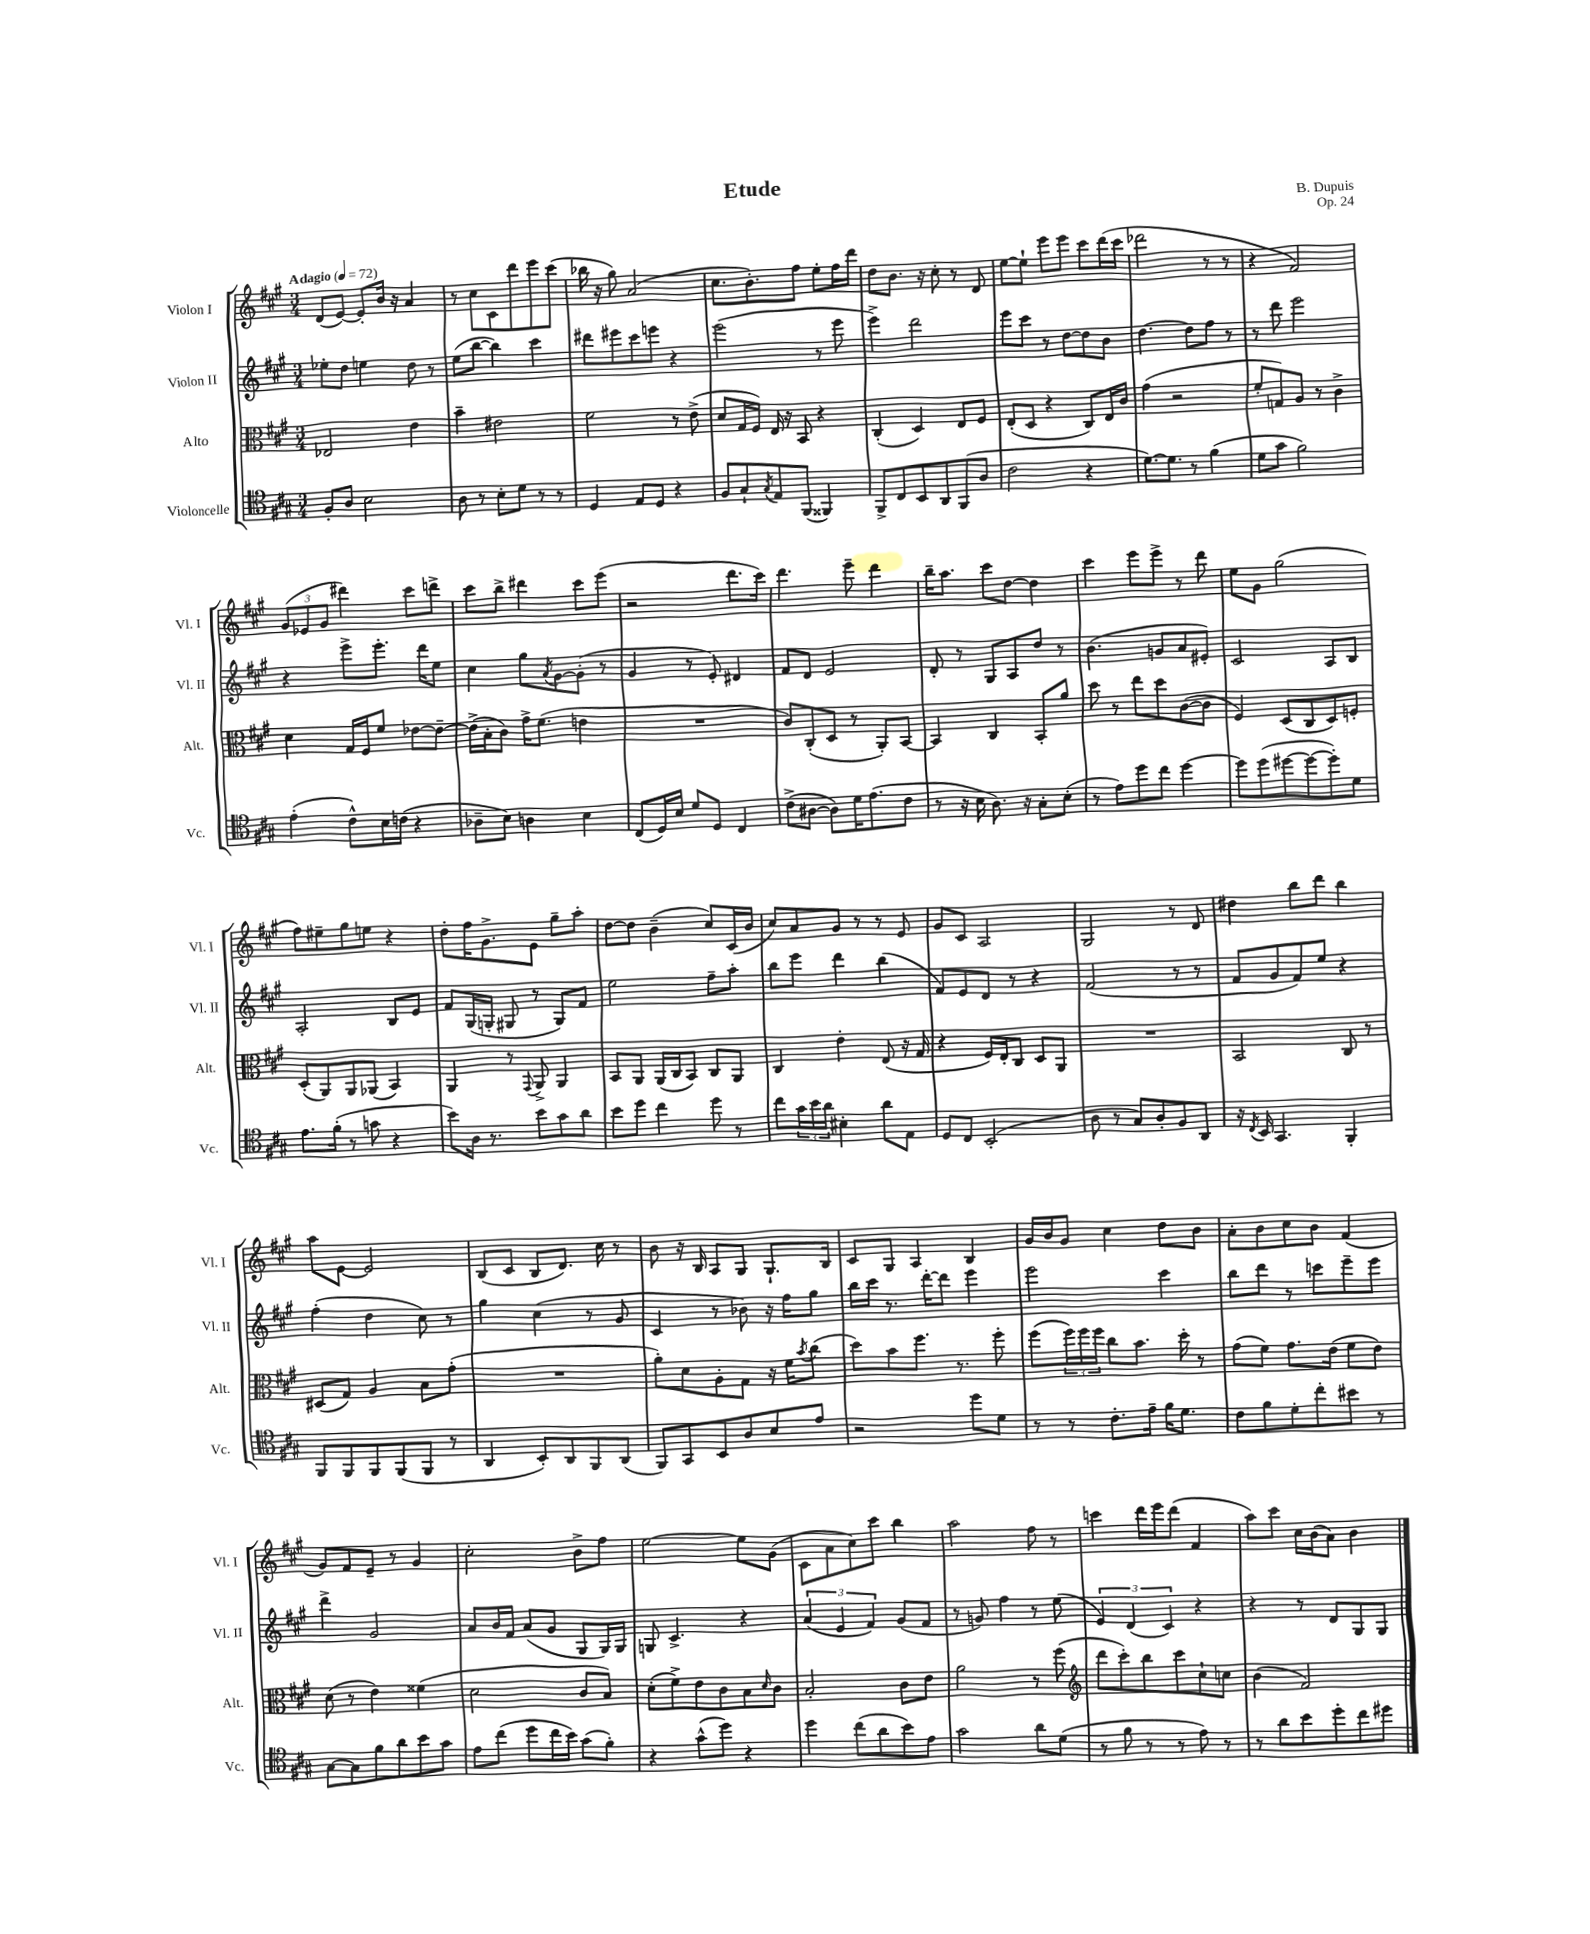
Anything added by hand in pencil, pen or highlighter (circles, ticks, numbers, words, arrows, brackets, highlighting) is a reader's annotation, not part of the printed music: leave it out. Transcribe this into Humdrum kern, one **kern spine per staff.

**kern	**kern	**kern	**kern
*staff4	*staff3	*staff2	*staff1
*clefC4	*clefC3	*clefG2	*clefG2
*k[f#c#g#]	*k[f#c#g#]	*k[f#c#g#]	*k[f#c#g#]
*M3/4	*M3/4	*M3/4	*M3/4
*MM72	*MM72	*MM72	*MM72
8F#'/L	2E-/	8ee-'\L	(8d/L
8A/J	.	8dd\J	[8e/J)
2B\	.	4ee\	8e'/]L
.	.	.	16b/Jk
.	.	.	16r
.	4e\	8dd\	4a/
.	.	8r	.
=	=	=	=
8A\	4b~\	(8ee\L	8r
8r	.	[8bb\J	8cc#\L
8B'\L	2e#\	4bb\])	8c#\
8d\J	.	.	8ddd\
8r	.	4ccc#\	8eee\
8r	.	.	(8ccc#\J
=	=	=	=
4D/	2f#\	8ddd#\L	16bb-\
.	.	.	16r
.	.	8eee#\	8gg#\)
8E/L	.	8ccc#\	(2a/
8D/J	.	8eee\J	.
4r	8r	4r	.
.	(8e^\	.	.
=	=	=	=
8F#/L	8d/L	(2eee\	8.cc#\L
8G#`/	16G#/L	.	.
.	16F#/JJ)	.	8.b'\)
8qG#/	.	.	.
8E/	16E/	.	.
.	16r	.	.
(8FF#/J	8BB/	.	8ff#\J
4FF##/)	4r	8r	8ee'\L
.	.	8eee\	16ff#\L
.	.	.	16ddd\JJ
=	=	=	=
8FF#^/L	(4C#'/	4eee^\)	8dd\L
8C#/	.	.	8.b\J
8BB/	4D/)	2ddd\	.
.	.	.	16r
8AA/	.	.	8cc#'\
(8FF#/	8E/L	.	8r
8A/J	8F#/J	.	8d/
=	=	=	=
2c#\	(8E'/L	8eee\L	[8ee\L
.	8D/J	8ccc#\J	8ee`\]J
.	4r	8r	8eee\L
.	.	[8dd\L	8eee\J
4r	8C#/L)	8dd\]	8ccc#\L
.	16E/L	8b\J	(16ddd\L
.	16c#/JJ	.	16ccc#\JJ
=	=	=	=
[8.d\L)	(4g#\	[4.dd\	2ddd-\
8.d\]J	.	.	.
.	2r	.	.
8r	.	8dd\]L	.
(4f#\	.	8ff#\J	8r
.	.	8r	8r
=	=	=	=
8d\L	8f#'/L	8r	4r
8g#\J	8G/)	8ddd\	.
2f#\)	8A/J	2eee\	2f#/)
.	8r	.	.
.	4c#^\	.	.
=	=	=	=
(4e'\	4d\	4r	(12g#/L
.	.	.	12e-/
.	.	.	12g#/J
8c#^^\L)	16G#/LL	8eee^\L	4ddd#\)
.	16F#/J	.	.
16B\L	8f#/J	8.eee'\J	.
(16c\JJ	.	.	.
4r	[8e-\L	.	8ccc#\L
.	.	16ddd\LK	.
.	8e-~\_J	8ee\J	8ddd^\J
=	=	=	=
8A-~\L	(16e-^\]LL	4cc#\	8ccc#\L
.	16B'\J	.	.
8B\J)	8c#\J)	.	8bb^\J
4A\	16g#^\LK	8gg#\L	4ddd#\
.	(8.f#\J	.	.
.	.	8qa/	.
.	.	[8g#\	.
4B\	4e\	(8g#'\]J	8ccc#\L
.	.	8r	(8eee\J
=	=	=	=
(8C#/L	2.r	4g#/	2r
16D/L)	.	.	.
16B/JJ	.	.	.
8d/L	.	8r	.
8D/J	.	8e'/)	.
4C#/	.	4d#/	8.ddd\L
.	.	.	16ccc#\Jk)
=	=	=	=
(8c#^\L	8c#/L)	8f#/L	4.ddd\
[8A#\J	(8C#'/	8d/J	.
8A#\]L)	8D/J	2e/	.
16d\K	8r	.	8eee~\
(8.e\	.	.	.
.	8AA'/L)	.	4ddd\
8c#\J	[8BB/J	.	.
=	=	=	=
8r	4BB/]	8d'/	16bb~\LK
.	.	.	8.aa\J
16r	.	8r	.
16B\	.	.	.
8.A\)	4C#/	8G#/L	8ccc#\L
.	.	8A/	[8dd\J
16r	.	.	.
8G#'\L	8BB'/L	8dd/J	4dd\]
(8B'\J	8a/J	8r	.
=	=	=	=
8r	8dd\	(4.b\	4ccc#\
8e\L)	8r	.	.
8dd\	8ee\L	.	8eee\L
8cc#\J	8dd\	8g/L	8eee^\J
[4dd\	([8c#\	8a/	8r
.	8c#\]J	8e#'/J)	8ddd\
=	=	=	=
8dd\]L	4F#/)	2c#/	8ee\L
(8dd\	.	.	8g#\J
[8dd#\	(8D/L	.	(2gg#\
8dd#\_	8C#/	.	.
8dd#'\])	8D/)	8A/L	.
8d\J	8F'/J	8B/J	.
=	=	=	=
8.e\L	(8D'/L	2A'/	8ff#\L)
.	8AA/)	.	8ee#~\
(16f#'\Jk	.	.	.
8r	8AA/	.	8gg#\
8g\	(8AA-/J	.	8ee\J
4r	4BB/)	8B/L	4r
.	.	8e/J	.
=	=	=	=
8b\L)	4AA/	8f#/L	8dd'\L
16A\Jk	.	(16G#/L	16ff#\K
8.r	.	16G'/JJ	8.g#^\
.	8r	8G#/	.
.	8qqGG#/	.	.
8b\L	8AA^/	8r	8e\J
8g#\	4AA/	8G#/L)	8gg#~\L
8a\J	.	8f#/J	8aa'\J
=	=	=	=
8b\L	8BB/L	2ee\	[8dd\L
8dd\J	8AA/J	.	8dd\]J
4cc#\	(16AA/LL	.	(4b~\
.	16C#/J	.	.
.	8BB/J)	.	.
8dd\	8C#/L	8ff#~\L	8cc#/L)
8r	8AA/J	8aa'\J	(16c#/L
.	.	.	16b/JJ
=	=	=	=
8cc#\L	4C#/	8bb\L	8cc#/L)
24g#\L	.	8eee\J	8a/
24b\	.	.	.
24a\JJ	.	.	.
4B#'\	4e'\	4ddd\	8g#/J
.	.	.	8r
8a\L	(8E/	(4bb\	8r
8E\J	16r	.	8e/
.	16G#/	.	.
=	=	=	=
8D/L	4r	8f#/L)	8g#/L
8C#/J	.	8e/	8c#/J
(2BB'/	16F#/LL)	8d/J	2A/
.	16E'/J	.	.
.	8C#/J	8r	.
.	8D/L	4r	.
.	8AA/J	.	.
=	=	=	=
8A\	2.r	(2f#/	2G#/
8r	.	.	.
8G#/L)	.	.	.
8A'/	.	.	.
8F#/	.	8r	8r
8AA/J	.	8r	8d/
=	=	=	=
16r	2BB/	8f#/L	4dd#\
8qC#/	.	.	.
16BB/	.	.	.
4.GG#/	.	8g#/	.
.	.	8f#/)	8bb\L
.	.	8ee/J	8ddd\J
4FF#'/	8C#/	4r	4bb\
.	8r	.	.
=	=	=	=
8FF#/L	(8D#/L	(4ff#'\	8aa\L
8FF#/	8G#/J)	.	[8e\J
8FF#/	4A/	4dd\	2e/]
(8FF#/	.	.	.
8FF#/J	8B\L	8cc#\)	.
8r	(8g#'\J	8r	.
=	=	=	=
4AA/	2.r	4gg#\	(8B/L
.	.	.	8c#/J
8BB'/L)	.	(4cc#\	8B/L
8AA/	.	.	8.d/J)
8FF#/	.	8r	.
.	.	.	16cc#\
(8AA/J	.	8g#/	8r
=	=	=	=
8FF#/L)	8a'\L)	4c#/	8b\
8GG#/	8d\	.	16r
.	.	.	16B/
8BB/	8A'\	8r	8A/L
8A/	8G#\J	8b-\)	8G#/J
8B/	16r	16r	8.G#`/L
.	16f#\LK	16ff#\LK	.
.	8qb/	.	.
8e/J	(8cc#\J	8gg#\J	.
.	.	.	16B/Jk
=	=	=	=
2r	8dd\L)	16bb\LL	8c#/L
.	.	16ccc#\JJ	.
.	8b\	8.r	8G#/J
.	8.ff#\J	.	4A/
.	.	[16ddd'\LK	.
.	.	8ddd\]J	.
.	8.r	.	.
8dd\L	.	4eee\	4B/
8d\J	8ff#'\	.	.
=	=	=	=
8r	(8ff#\L	2eee\	16g#/LL
.	.	.	16b/J
8r	24ff#\L)	.	8g#/J
.	24ff#\	.	.
.	24ff#\JJ	.	.
8.c#'\L	8cc#\L	.	4cc#\
.	8.b\J	.	.
16e~\Jk	.	.	.
16f#\LK	.	4ccc#\	8dd\L
8.d\J	16dd'\	.	.
.	8r	.	8b\J
=	=	=	=
8c#\L	(8g#\L	8bb\L	8a'\L
8f#\	8f#\J)	8ddd\J	8b\
8d'\	8.g#\L	8r	8cc#\
8cc#'\	.	8ccc\L	8b\J
.	(16e\Jk	.	.
8b#\J	8f#\L	8eee~\	(4f#/
8r	8e\J)	8eee\J	.
=	=	=	=
[8G#\L	(8d\	4ddd^\	8g#/L)
8G#\]	8r	.	8f#/
8f#\	4e\)	2g#/	8e~/J
8a\	.	.	8r
8b\	(4f##\	.	4g#/
8g#\J	.	.	.
=	=	=	=
8e\L	2d\	8a/L	2cc#'\
(8cc#\J	.	16b/L	.
.	.	16f#/JJ	.
8dd\L	.	(8a/L	.
16cc#\L	.	8g#/J	.
16b\JJ)	.	.	.
(8g#\L	8c#/L	8G#/L	8b^\L
8f#'\J)	8B/J)	16G#/L)	8ff#\J
.	.	16G#/JJ	.
=	=	=	=
4r	(8d'\L	8G/	[2ee\
.	8f#^\)	4.c#^/	.
(8g#^^\L	8e\	.	.
8dd\J)	8c#\	.	.
4r	8B\	4r	8ee\]L
.	16qqd/	.	.
.	8c#\J	.	(8g#\J
=	=	=	=
4dd\	2B'/	(6a/	8c#\L
.	.	.	8a\
.	.	6e/	.
(8cc#\L	.	.	8cc#\)
.	.	6f#/)	.
8a\	.	.	8ccc#\J
8b\)	8c#\L	(8g#/L	4bb\
8e\J	8e\J	8f#/J	.
=	=	=	=
2g#\	2a\	8r	2aa\
.	.	8g/)	.
.	.	4ff#\	.
8a\L	8r	8r	8ff#\
(8d\J	(8ff#\	(8ee\	8r
=	=	=	=
*	*clefG2	*	*
8r	8ddd\L	6e/)	4ccc\
8f#\	8ccc#'\)	.	.
.	.	(6d/	.
8r	8bb\	.	16ddd\LL
.	.	.	16eee\J
.	.	6c#/)	.
8r	8ccc#\	.	(8ddd\J
8e\)	8cc#`\	4r	4f#/
8r	8cc\J	.	.
=	=	=	=
8r	(4b\	4r	8aa\L)
8a\L	.	.	8ccc#\J
8b\	2f#/)	8r	16cc#\LL
.	.	.	(16b\J
8dd'\	.	8d/L	8a\J)
8cc#\	.	8G#/	4b\
8dd#\J	.	8G#/J	.
==	==	==	==
*-	*-	*-	*-
